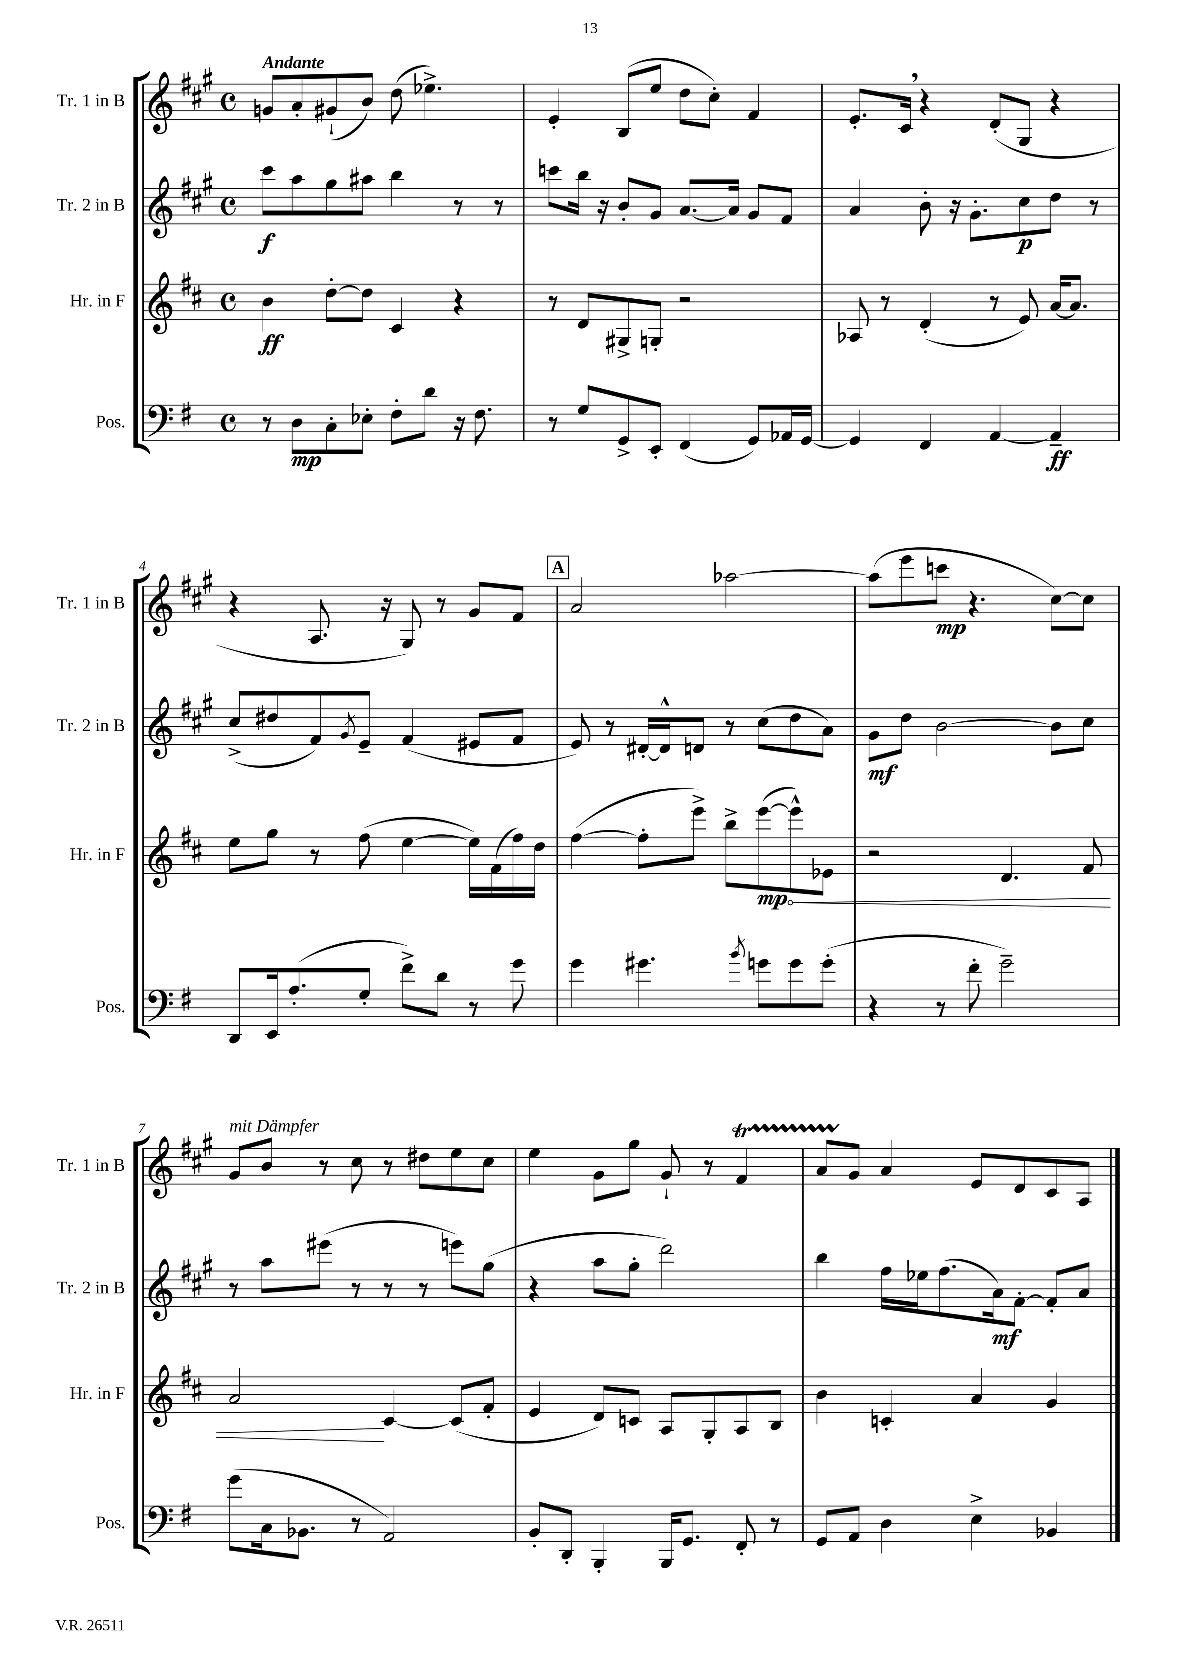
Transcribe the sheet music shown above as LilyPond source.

<<
\new StaffGroup <<
\new Staff = "s0" \with { instrumentName = "Tr. 1 in B" shortInstrumentName = "Tr. 1 in B" } {
    \clef treble \key a \major \defaultTimeSignature \time 4/4 \tempo "Andante"
    g'8 a'8-. gis'8-!( b'8) d''8( ees''4.->) |
    e'4-. b8( e''8 d''8 cis''8-.) fis'4 |
    e'8.-. cis'16 \breathe r4 d'8-.( gis8 r4 |
    r4 a8. r16 gis8) r8 gis'8 fis'8 |
    \mark \markup { \box "A" } a'2 aes''2~ |
    aes''8( e'''8 c'''8\mp r4. cis''8~) cis''8 |
    gis'8^\markup { \italic "mit Dämpfer" } b'8 r8 cis''8 r8 dis''8 e''8 cis''8 |
    e''4 gis'8 gis''8 gis'8-! r8 fis'4\startTrillSpan |
    a'8 gis'8\stopTrillSpan a'4 e'8 d'8 cis'8 a8 \bar "|." |
}
\new Staff = "s1" \with { instrumentName = "Tr. 2 in B" shortInstrumentName = "Tr. 2 in B" } {
    \clef treble \key a \major \defaultTimeSignature \time 4/4
    cis'''8\f a''8 gis''8 ais''8 b''4 r8 r8 |
    c'''8 b''16 r16 b'8-. gis'8 a'8.~ a'16 gis'8 fis'8 |
    a'4 b'8-. r16 gis'8.-. cis''8\p d''8 r8 |
    cis''8->( dis''8 fis'8) \acciaccatura { gis'8 } e'8-- fis'4( eis'8 fis'8 |
    \mark \markup { \box "A" } e'8) r8 dis'16~-. dis'16-^ d'8 r8 cis''8( d''8 a'8) |
    gis'8\mf d''8 b'2~ b'8 cis''8 |
    r8 a''8 eis'''8( r8 r8 r8 e'''8) gis''8( |
    r4 a''8 gis''8-. d'''2) |
    b''4 fis''16 ees''16 fis''8.( a'16\mf) fis'8~-. fis'8-. a'8 \bar "|." |
}
\new Staff = "s2" \with { instrumentName = "Hr. in F" shortInstrumentName = "Hr. in F" } {
    \clef treble \key d \major \defaultTimeSignature \time 4/4
    b'4\ff d''8~-. d''8 cis'4 r4 |
    r8 d'8 gis8-> g8-. r2 |
    aes8 r8 d'4-.( r8 e'8) a'16~ a'8. |
    e''8 g''8 r8 fis''8( e''4~ e''16) fis'16( fis''16) d''16 |
    \mark \markup { \box "A" } fis''4~( fis''8-. e'''8->) b''8-> e'''8~\mp( \once \override Hairpin.circled-tip = ##t e'''8-^\<) ees'8 |
    r2 d'4. fis'8 |
    a'2\! cis'4~ cis'8( fis'8-. |
    e'4 d'8) c'8 a8 g8-. a8 b8 |
    b'4 c'4-. a'4 g'4 \bar "|." |
}
\new Staff = "s3" \with { instrumentName = "Pos." shortInstrumentName = "Pos." } {
    \clef bass \key g \major \defaultTimeSignature \time 4/4
    r8 d8\mp c8-. ees8-. fis8-. d'8 r16 fis8. |
    r8 g8 g,8-> e,8-. fis,4( g,8) aes,16 g,16~ |
    g,4 fis,4 a,4~ a,4--\ff |
    d,8 e,16 a8.-.( g8-. fis'8->) d'8 r8 g'8 |
    \mark \markup { \box "A" } g'4 gis'4. \acciaccatura { b'8 } g'8 g'8 g'8-.( |
    r4 r8 fis'8-. g'2--) |
    g'8( c16 bes,8. r8 a,2) |
    b,8-. d,8-. b,,4-. b,,16 g,8. fis,8-. r8 |
    g,8 a,8 d4 e4-> bes,4 \bar "|." |
}
>>
>>
